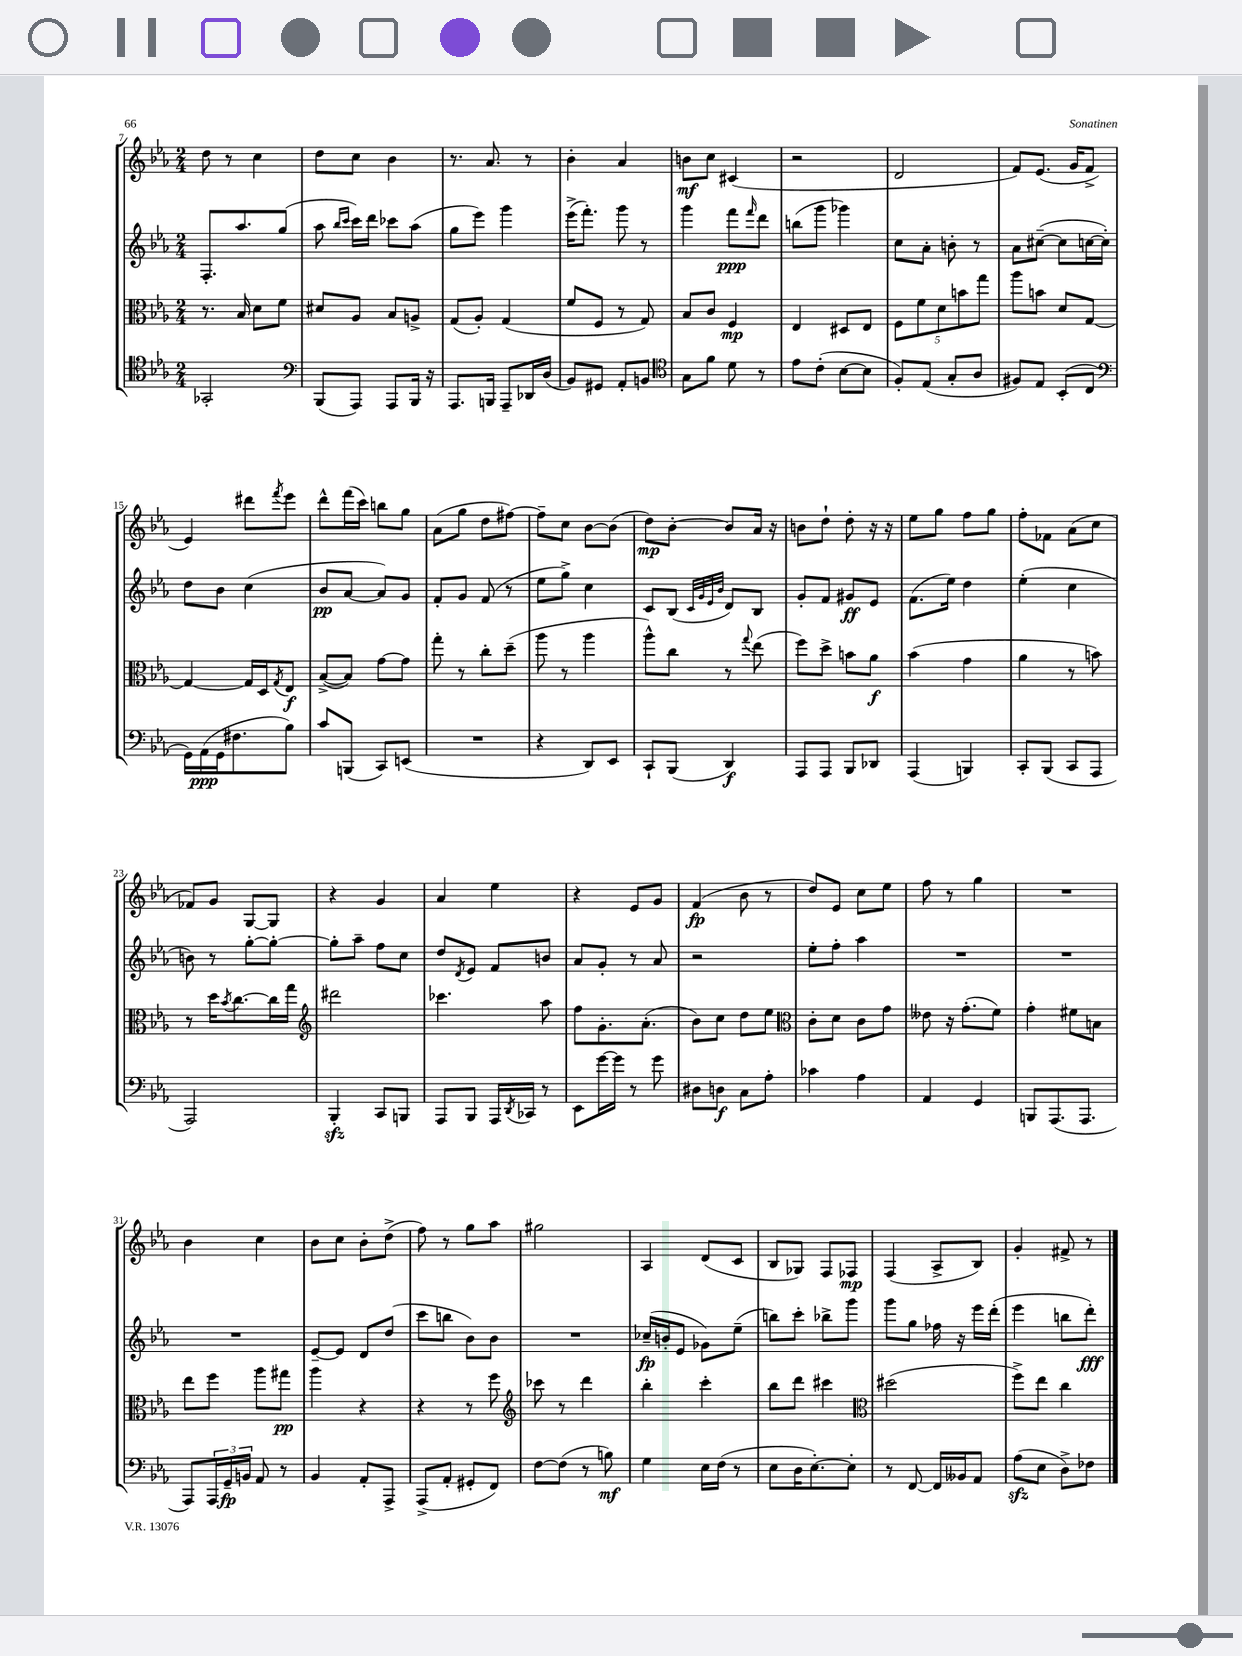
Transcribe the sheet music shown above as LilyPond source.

<<
\new StaffGroup <<
\new Staff = "s0" {
    \clef treble \key ees \major \numericTimeSignature \time 2/4
    d''8 r8 c''4 |
    d''8 c''8 bes'4 |
    r8. aes'8. r8 |
    bes'4-. aes'4 |
    b'8\mf c''8 cis'4( |
    r2 |
    d'2 |
    f'8) ees'8.( g'16 f'8-> |
    ees'4) dis'''8 \acciaccatura { f'''8 } ees'''8 |
    d'''8-^ f'''16( c'''16) b''8 g''8 |
    aes'8( g''8 d''8 fis''8~) |
    fis''8-- c''8 bes'8~ bes'8( |
    d''8\mp) bes'8~-. bes'8 aes'16 r16 |
    b'8 d''8-! d''8-. r16 r16 |
    ees''8 g''8 f''8 g''8 |
    f''8-. fes'8 aes'8( c''8 |
    fes'8) g'8 g8~ g8 |
    r4 g'4 |
    aes'4 ees''4 |
    r4 ees'8 g'8 |
    f'4\fp( bes'8 r8 |
    d''8) ees'8 c''8 ees''8 |
    f''8 r8 g''4 |
    R2 |
    bes'4 c''4 |
    bes'8 c''8 bes'8-. d''8->( |
    f''8) r8 g''8 aes''8 |
    gis''2 |
    aes4 d'8( c'8 |
    bes8 ges8) f8 fes8\mp |
    f4( aes8-> bes8) |
    g'4-. fis'8-> r8 \bar "|." |
}
\new Staff = "s1" {
    \clef treble \key ees \major \numericTimeSignature \time 2/4
    f8.-. aes''8. g''8( |
    aes''8 \grace { bes''16 c'''16 } c'''16) d'''16 ces'''8 aes''8( |
    g''8 ees'''8) g'''4 |
    ees'''16->( f'''8.-.) g'''8 r8 |
    g'''4 f'''8\ppp \grace { f'''16 } d'''8 |
    b''8( g'''8 ges'''4) |
    c''8 aes'8-. b'8-. r8 |
    aes'8 cis''8~--( cis''8 c''16~ c''16-.) |
    d''8 bes'8 c''4( |
    bes'8\pp aes'8~ aes'8) g'8 |
    f'8-. g'8 f'8( r8 |
    ees''8 g''8->) c''4 |
    c'8 bes8( \grace { c'32 g'32 ees'32 bes'32 } d'8) bes8 |
    g'8-. f'8 gis'8\ff ees'8 |
    f'8.( ees''16) d''4 |
    ees''4-.( c''4 |
    b'8) r8 g''8~-. g''8~-. |
    g''8-. aes''8-- f''8 c''8 |
    d''8 \acciaccatura { d'8 } ees'8 f'8 b'8 |
    aes'8 g'8-. r8 aes'8 |
    r2 |
    ees''8-. f''8-. aes''4 |
    R2 |
    R2 |
    R2 |
    ees'8~-- ees'8 d'8 d''8( |
    c'''8 b''8 bes'8) bes'8 |
    R2 |
    ces''16--\fp( b'16-. ees'8 ges'8) ees''8--( |
    b''8) c'''8-. bes''8-> g'''8 |
    g'''8 g''8 fes''16 r16 ees'''16 d'''16-.( |
    ees'''4 b''8 d'''8-.\fff) \bar "|." |
}
\new Staff = "s2" {
    \clef alto \key ees \major \numericTimeSignature \time 2/4
    r8. bes16 d'8 f'8 |
    dis'8 aes8 bes8 a8-> |
    g8( aes8-.) g4( |
    f'8 f8 r8 g8) |
    bes8 c'8 f4\mp |
    ees4 dis8 ees8 |
    \tuplet 5/4 { f8 f'8 d'8 b'8 g''8 } |
    aes''8 b'8 d'8 g8~ |
    g4~ g16 d16 \acciaccatura { g8 } ees8\f |
    bes8~->( bes8) g'8~ g'8 |
    g''8-. r8 c''8-. d''8--( |
    aes''8 r8 aes''4 |
    aes''8-^) c''8 r8 \appoggiatura { g''8 } ees''8( |
    f''8) d''8-> b'8 aes'8\f |
    bes'4( g'4 |
    aes'4 r8 b'8) |
    r8 d''16 \acciaccatura { bes'8 } c''8.~ c''16 g''16 |
    \clef treble dis'''2 |
    ces'''4. aes''8 |
    f''8 g'8.-. aes'8.-.( |
    bes'8) c''8 d''8 ees''8 |
    \clef alto c'8-. d'8 c'8 g'8 |
    eeses'8 r16 g'8.-.( f'8) |
    g'4-. fis'8 b8 |
    ees''8 f''8 aes''8 gis''8\pp |
    aes''4 r4 |
    r4 r8 f''8 |
    \clef treble ces'''8 r8 d'''4 |
    bes''4-. c'''4-. |
    bes''8 d'''8 cis'''4 |
    \clef alto dis''2( |
    f''8->) ees''8 c''4 \bar "|." |
}
\new Staff = "s3" {
    \clef tenor \key ees \major \numericTimeSignature \time 2/4
    ges,2-. |
    \clef bass bes,,8( aes,,8) aes,,8 bes,,16 r16 |
    aes,,8. b,,16 aes,,8-- des,16 d16( |
    bes,8) gis,8 aes,8-. b,8 |
    \clef tenor g8 f'8 d'8 r8 |
    ees'8 c'8-.( bes8~ bes8 |
    f8-.) ees8( g8-. aes8 |
    fis8) ees8 bes,8-.( c8 |
    \clef bass g,16) aes,16\ppp( g,16 fis8. bes8) |
    c'8 b,,8( c,8) e,8( |
    R2 |
    r4 d,8) ees,8 |
    c,8-! bes,,8( d,4\f) |
    aes,,8 aes,,8 bes,,8 des,8 |
    aes,,4( b,,4) |
    c,8-. bes,,8( c,8 aes,,8 |
    aes,,2) |
    bes,,4-.\sfz c,8 b,,8 |
    aes,,8 bes,,8 aes,,16 \acciaccatura { d,8 } ces,16 r8 |
    ees,8 g'16~ g'16 r8 g'8 |
    dis8 d8\f c8 aes8-. |
    ces'4 aes4 |
    aes,4 g,4 |
    b,,8 aes,,8.( aes,,8. |
    aes,,8) \tuplet 3/2 { aes,,16 g,16--\fp b,16 } aes,8 r8 |
    bes,4 aes,8-. aes,,8-> |
    aes,,8->( aes,8-. gis,8-. f,8) |
    f8~ f8( r8 b8\mf) |
    g4 ees16 f16( r8 |
    ees8 d16 ees8.~-.) ees8-. |
    r8 f,8~ f,16 beses,16 aes,8 |
    aes8\sfz( ees8 d8->) fes8 \bar "|." |
}
>>
>>
\layout { \context { \Score currentBarNumber = #7 } }
